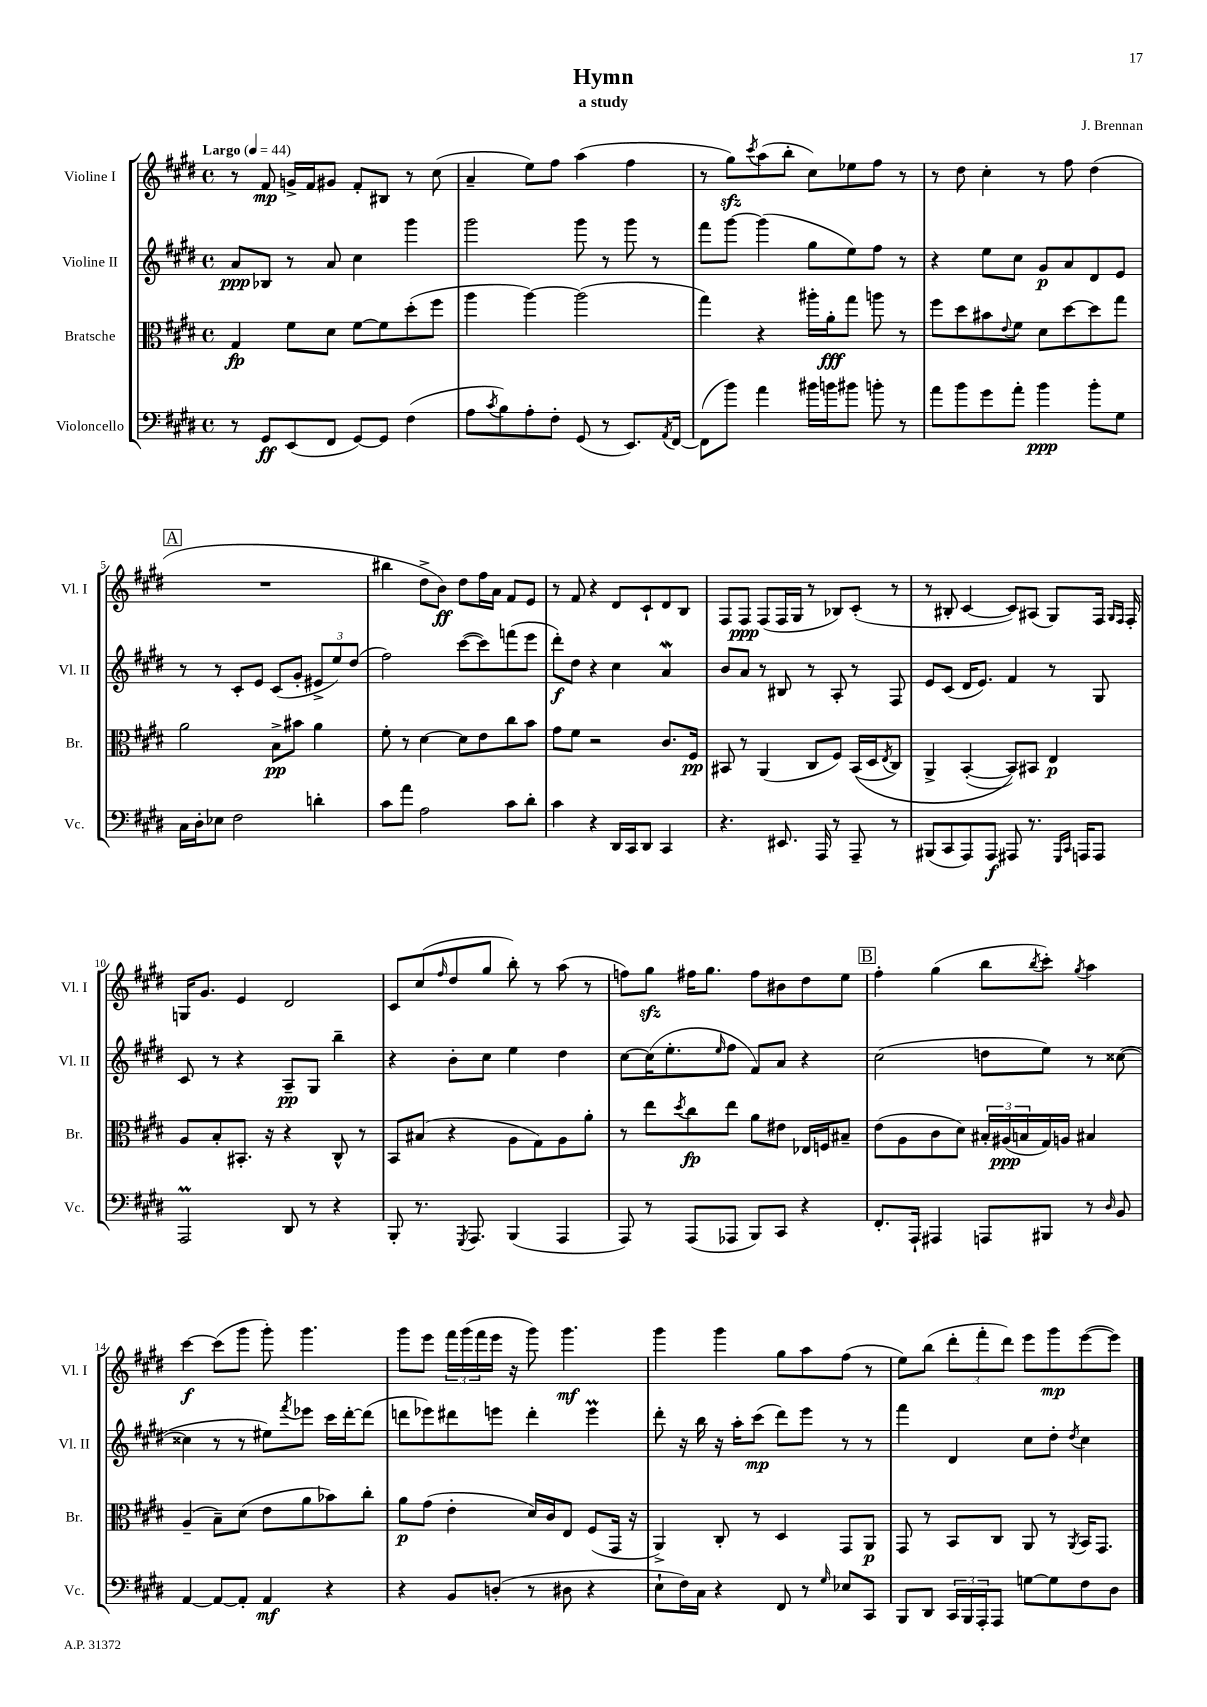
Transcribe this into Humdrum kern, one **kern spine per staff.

**kern	**dynam	**kern	**dynam	**kern	**dynam	**kern	**dynam
*part4	*part4	*part3	*part3	*part2	*part2	*part1	*part1
*staff4	*staff4	*staff3	*staff3	*staff2	*staff2	*staff1	*staff1
*I"Violoncello	*	*I"Bratsche	*	*I"Violine II	*	*I"Violine I	*
*I'Vc.	*	*I'Br.	*	*I'Vl. II	*	*I'Vl. I	*
*clefF4	*	*clefC3	*	*clefG2	*	*clefG2	*
*k[f#c#g#d#]	*	*k[f#c#g#d#]	*	*k[f#c#g#d#]	*	*k[f#c#g#d#]	*
*M4/4	*	*M4/4	*	*M4/4	*	*M4/4	*
*met(c)	*	*met(c)	*	*met(c)	*	*met(c)	*
*MM44	*	*MM44	*	*MM44	*	*MM44	*
=1	=1	=1	=1	=1	=1	=1	=1
!	!	!	!	!	!	!LO:TX:a:B:t=Largo	!
8r	.	4G#/	fp	8a/L	ppp	8r	.
8GG#/L	ff	.	.	8B-X/J	.	8f#/	mp
(8EE/	.	8f#\L	.	8r	.	16gn^/LL	.
.	.	.	.	.	.	16f#/J	.
8FF#/J	.	8d#\J	.	8a/	.	8g#X/J	.
[8GG#/L)	.	[8f#\L	.	4cc#\	.	8f#'/L	.
8GG#/J]	.	8f#\]	.	.	.	8B#X/J	.
(4F#\	.	(8dd#'\	.	4ggg#\	.	8r	.
.	.	8ff#\J	.	.	.	(8cc#\	.
=2	=2	=2	=2	=2	=2	=2	=2
8A\L	.	4aa\	.	2ggg#\	.	4a~/	.
8qc#/	.	.	.	.	.	.	.
8B\)	.	.	.	.	.	.	.
8A'\	.	[4aa\)	.	.	.	8ee\L)	.
8F#'\J	.	.	.	.	.	8ff#\J	.
(8GG#/	.	(2aa\]	.	8ggg#\	.	(4aa\	.
8r	.	.	.	8r	.	.	.
8.EE/L)	.	.	.	8ggg#\	.	4ff#\	.
.	.	.	.	8r	.	.	.
8qAA/	.	.	.	.	.	.	.
[16FF#/Jk	.	.	.	.	.	.	.
=3	=3	=3	=3	=3	=3	=3	=3
(8FF#\L]	.	4gg#\)	.	8fff#\L	.	8r	.
8b\J)	.	.	.	[8ggg#\J	.	8gg#zz\L)	.
.	.	.	.	.	.	8qccc#/	.
4a\	.	4r	.	(4ggg#\]	.	(8aa\	.
.	.	.	.	.	.	8bb'\J	.
16b#X\LL	.	16aa#X'\LL	.	8gg#\L	.	8cc#\L)	.
16bn\J	.	16a'\J	fff	.	.	.	.
8b#X\J	.	8gg#\J	.	8ee\)	.	8ee-X\	.
8bn'\	.	8aan\	.	8ff#\J	.	8ff#\J	.
8r	.	8r	.	8r	.	8r	.
=4	=4	=4	=4	=4	=4	=4	=4
8a\L	.	8ff#\L	.	4r	.	8r	.
8b\	.	8dd#\	.	.	.	8dd#\	.
8g#\	.	8b#X\	.	8ee\L	.	4cc#'\	.
.	.	8qqe/	.	.	.	.	.
8a'\J	.	8f#\J	.	8cc#\J	.	.	.
4b\	ppp	8d#\L	.	8g#/L	p	8r	.
.	.	[8dd#\	.	8a/	.	8ff#\	.
8b'\L	.	8dd#\]	.	8d#/	.	(4dd#\	.
8G#\J	.	8gg#\J	.	8e/J	.	.	.
!!LO:LB:g=z
!!LO:REH:place=s1:t=A
=5	=5	=5	=5	=5	=5	=5	=5
16C#\LL	.	2a\	.	8r	.	1r	.
16D#'\J	.	.	.	.	.	.	.
8E-X\J	.	.	.	8r	.	.	.
2F#\	.	.	.	8c#'/L	.	.	.
.	.	.	.	8e/J	.	.	.
.	.	8B^\L	pp	(8c#/L	.	.	.
.	.	8b#X\J	.	8g#'/J	.	.	.
4dn'\	.	4a\	.	12e#X^/L	.	.	.
.	.	.	.	12ee/)	.	.	.
.	.	.	.	(12dd#/J	.	.	.
=6	=6	=6	=6	=6	=6	=6	=6
8c#\L	.	8f#'\	.	2ff#\)	.	4bb#X\	.
8a\J	.	8r	.	.	.	.	.
2A\	.	[4d#\	.	.	.	8dd#^\L	.
.	.	.	.	.	.	8b\J)	ff
.	.	8d#\L]	.	([8ccc#\L	.	8dd#\L	.
.	.	8e\	.	8ccc#\])	.	16ff#\L	.
.	.	.	.	.	.	16a\JJ	.
8c#\L	.	8cc#\	.	(8fffn\	.	8f#/L	.
8d#'\J	.	8b\J	.	8eee\J	.	8e/J	.
=7	=7	=7	=7	=7	=7	=7	=7
4c#\	.	8g#\L	.	8ddd#'\L)	f	8r	.
.	.	8f#\J	.	8dd#\J	.	8f#/	.
4r	.	2r	.	4r	.	4r	.
16DD#/LL	.	.	.	4cc#\	.	8d#/L	.
16CC#/J	.	.	.	.	.	.	.
8DD#/J	.	.	.	.	.	8c#`/	.
4CC#/	.	8.c#/L	.	4aw/	.	8d#/	.
.	.	.	.	.	.	8B/J	.
.	.	16F#/Jk	pp	.	.	.	.
=8	=8	=8	=8	=8	=8	=8	=8
4.r	.	8BB#X/	.	8b/L	.	8F#/L	.
.	.	8r	.	8a/J	.	8F#/J	ppp
.	.	(4AA/	.	8r	.	(8F#/L	.
8.EE#X/	.	.	.	8B#X/	.	16F#/L	.
.	.	.	.	.	.	16G#/JJ	.
.	.	8C#/L	.	8r	.	8r	.
16AAA/	.	.	.	.	.	.	.
8r	.	8F#/J)	.	8A'/	.	8B-X/L)	.
8AAA~/	.	((16BB#/LL	.	8r	.	(8c#'/J	.
.	.	16D#/J	.	.	.	.	.
.	.	8qE/	.	.	.	.	.
8r	.	8C#/J)	.	8F#/	.	8r	.
=9	=9	=9	=9	=9	=9	=9	=9
(8BBB#X/L	.	4AA^/	.	8e/L	.	8r	.
8CC#/	.	.	.	(8c#/J	.	8B#X'/	.
8AAA/)	.	([4BB'/	.	16d#/KL	.	[4c#/	.
.	.	.	.	8.e/J)	.	.	.
8AAA/J	f	.	.	.	.	.	.
8AAA#X/	.	8BB/L]))	.	4f#/	.	8c#/L])	.
8.r	.	8BB#X/J	.	.	.	(8A#X/J	.
.	.	4E/	p	8r	.	8G#/L)	.
16qqGGG#/LL	.	.	.	.	.	.	.
16qqCC#/JJ	.	.	.	.	.	.	.
16AAAn/KL	.	.	.	.	.	.	.
8AAA/J	.	.	.	8G#/	.	16F#/Jk	.
.	.	.	.	.	.	16qqG#/LL	.
.	.	.	.	.	.	16qqF#/JJ	.
.	.	.	.	.	.	16F#'/	.
!!LO:LB:g=z
=10	=10	=10	=10	=10	=10	=10	=10
2AAAM/	.	8A/L	.	8c#/	.	16Gn/KL	.
.	.	.	.	.	.	8.g#/J	.
.	.	8B'/	.	8r	.	.	.
.	.	8.BB#X'/J	.	4r	.	4e/	.
.	.	16r	.	.	.	.	.
8DD#/	.	4r	.	8A~/L	pp	2d#/	.
8r	.	.	.	8G#/J	.	.	.
4r	.	8C#^^/	.	4bb~\	.	.	.
.	.	8r	.	.	.	.	.
=11	=11	=11	=11	=11	=11	=11	=11
8BBB'/	.	8BB/L	.	4r	.	8c#/L	.
8.r	.	(8B#X/J	.	.	.	(8cc#/	.
.	.	.	.	.	.	16qqff#/	.
.	.	4r	.	8b'\L	.	8dd#/	.
8qGGG#/	.	.	.	.	.	.	.
8.AAA/	.	.	.	.	.	.	.
.	.	.	.	8cc#\J	.	8gg#/J	.
(4BBB/	.	8A\L	.	4ee\	.	8bb'\)	.
.	.	8G#\)	.	.	.	8r	.
4AAA/	.	8A\	.	4dd#\	.	(8aa\	.
.	.	8a'\J	.	.	.	8r	.
=12	=12	=12	=12	=12	=12	=12	=12
8AAA/)	.	8r	.	[8cc#\L	.	8ffn\L)	.
8r	.	8ee\L	.	(16cc#\K]	.	8gg#zz\J	.
.	.	.	.	8.ee'\	.	.	.
.	.	8qdd#/	.	.	.	.	.
(8AAA/L	.	8cc#\	fp	.	.	16ff#X\KL	.
.	.	.	.	.	.	8.gg#\J	.
.	.	.	.	16qqee/	.	.	.
8AAA-X/J	.	8ee\J	.	8ff#\J	.	.	.
8BBB/L)	.	8a\L	.	8f#/L)	.	8ff#\L	.
8CC#/J	.	8e#X\J	.	8a/J	.	8b#X\	.
4r	.	16E-X/LL	.	4r	.	8dd#\	.
.	.	16Fn/J	.	.	.	.	.
.	.	8B#X~/J	.	.	.	8ee\J	.
!!LO:REH:place=s1:t=B
=13	=13	=13	=13	=13	=13	=13	=13
8.FF#'/L	.	(8e\L	.	(2cc#\	.	4ff#'\	.
.	.	8A\	.	.	.	.	.
16AAA`/Jk	.	.	.	.	.	.	.
4AAA#X/	.	8c#\	.	.	.	(4gg#\	.
.	.	8d#\J)	.	.	.	.	.
8AAAn/L	.	24B#X'/LL	.	8ddn\L	.	8bb\L	.
.	.	(24A#X/	ppp	.	.	.	.
.	.	24Bn/	.	.	.	.	.
.	.	.	.	.	.	8qbb/	.
8BBB#X/J	.	16G#/)	.	8ee\J)	.	8ccc#'\J)	.
.	.	16An/JJ	.	.	.	.	.
.	.	.	.	.	.	8qgg#/	.
8r	.	4B#X/	.	8r	.	4aa\	.
16qqD#/	.	.	.	.	.	.	.
8BB/	.	.	.	([8cc##X\	.	.	.
!!LO:LB:g=z
=14	=14	=14	=14	=14	=14	=14	=14
[4AA/	.	(4A~/	.	4cc##X\]	.	[4ccc#\	f
8AA/L_	.	8B~\L)	.	8r	.	(8ccc#\L]	.
8AA'/J]	.	(8d#\J	.	8r	.	8ggg#\J	.
4AA/	mf	8e\L	.	8ee#X\L)	.	8ggg#'\)	.
.	.	.	.	8qfff#/	.	.	.
.	.	8a\	.	8eee-X\J	.	4.ggg#\	.
4r	.	8b-X\)	.	16ccc#\LL	.	.	.
.	.	.	.	[16ddd#'\J	.	.	.
.	.	8cc#'\J	.	(8ddd#\J]	.	.	.
=15	=15	=15	=15	=15	=15	=15	=15
4r	.	8a\L	p	8dddn\L	.	8ggg#\L	.
.	.	(8g#\J	.	8eee-X\)	.	8eee\J	.
8BB/L	.	4e'\	.	8ddd#X\	.	24fff#\LL	.
.	.	.	.	.	.	(24ggg#\	.
.	.	.	.	.	.	24fff#\	.
(8Dn'/J	.	.	.	8eeen\J	.	16eee\JJ	.
.	.	.	.	.	.	16r	.
8r	.	16d#/LL)	.	4ddd#'\	.	8ggg#\)	.
.	.	16c#/J	.	.	.	.	.
8D#X\	.	8E/J	.	.	.	4.ggg#\	mf
4r	.	(8F#/L	.	4eeeM\	.	.	.
.	.	16GG#/Jk	.	.	.	.	.
.	.	16r	.	.	.	.	.
=16	=16	=16	=16	=16	=16	=16	=16
8E`\L	.	4AA^/)	.	8ddd#'\	.	4ggg#\	.
16F#\L)	.	.	.	16r	.	.	.
16C#\JJ	.	.	.	16bb\	.	.	.
4r	.	8C#'/	.	16r	.	4ggg#\	.
.	.	.	.	16aa'\KL	.	.	.
.	.	8r	.	(8ccc#\J	mp	.	.
8FF#/	.	4D#/	.	8ddd#\L)	.	8gg#\L	.
8r	.	.	.	8eee\J	.	8aa\	.
16qqG#/	.	.	.	.	.	.	.
8E-X/L	.	8GG#/L	.	8r	.	(8ff#\J	.
8CC#/J	.	8AA/J	p	8r	.	8r	.
=17	=17	=17	=17	=17	=17	=17	=17
8BBB/L	.	8GG#/	.	4fff#\	.	8ee\L)	.
8DD#/J	.	8r	.	.	.	(8bb\J	.
24CC#/LL	.	8BB/L	.	4d#/	.	12ddd#'\L	.
24BBB/	.	.	.	.	.	.	.
24AAA'/J	.	.	.	.	.	12fff#'\	.
8AAA/J	.	8C#/J	.	.	.	.	.
.	.	.	.	.	.	12ddd#\J)	.
[8Gn\L	.	8AA/	.	8cc#\L	.	8eee\L	.
8G\]	.	8r	.	8dd#'\J	.	8ggg#\	mp
.	.	8qAA/	.	8qdd#/	.	.	.
8F#\	.	16BB/KL	.	4cc#\	.	([8eee\	.
.	.	8.GG#/J	.	.	.	.	.
8D#\J	.	.	.	.	.	8eee\J])	.
==	==	==	==	==	==	==	==
*-	*-	*-	*-	*-	*-	*-	*-
